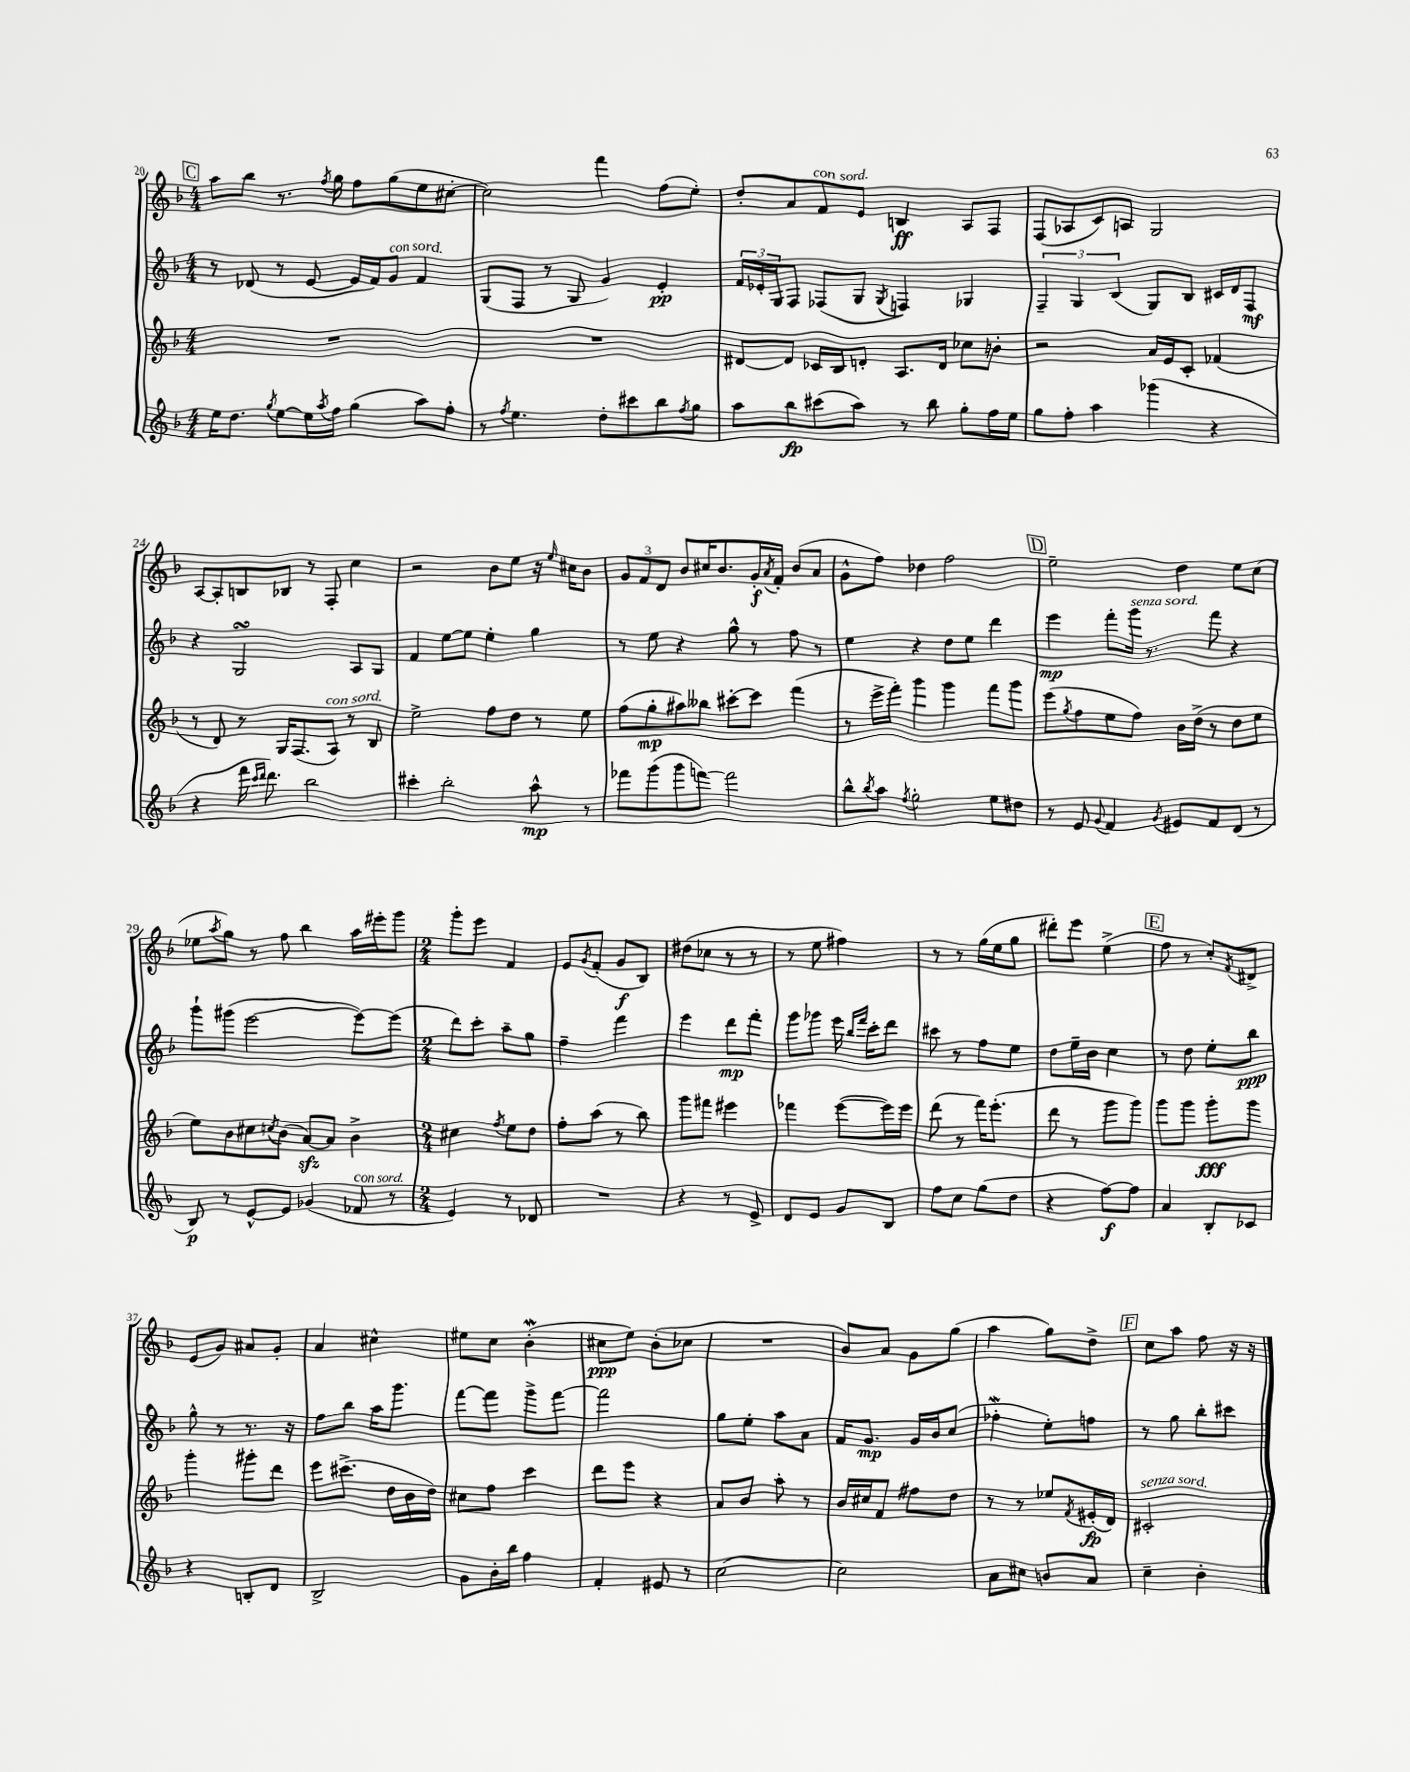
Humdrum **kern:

**kern	**kern	**kern	**kern
*staff4	*staff3	*staff2	*staff1
*clefG2	*clefG2	*clefG2	*clefG2
*k[b-]	*k[b-]	*k[b-]	*k[b-]
*M4/4	*M4/4	*M4/4	*M4/4
16ee	1r	8r	8aa
8.dd	.	.	.
.	.	(8d-	8bb-
8qgg	.	.	.
[8ee	.	8r	8.r
16ee]	.	[8e	.
8qaa	.	.	8qff
16ff	.	.	16gg
(4gg	.	16e]	8ff
.	.	16f)	.
.	.	8g	(8gg
8aa)	.	4f	8ee
8ff'	.	.	[8cc#'
=	=	=	=
8r	1r	(8G	2cc#])
8qff	.	.	.
4.ee	.	8F	.
.	.	8r	.
.	.	8G	.
8dd'	.	4g)	4fff
8ccc#	.	.	.
8bb-	.	4e'	(8ff
8qff	.	.	.
8gg	.	.	8ee')
=	=	=	=
8aa	[8d#	24f	8dd'
.	.	24e-'	.
.	.	24G	.
8bb-	8d#]	8F	8a
(8ccc#	16c-	(8F-	8f
.	16B-	.	.
8aa)	8d'	8G	8e
.	.	8qG	.
8r	8.A	4F)	4B
8bb-	.	.	.
.	16d	.	.
8gg'	8cc-	4G-	8A
16ff	8b'	.	8F
16ee	.	.	.
=	=	=	=
8gg	2r	6F~	(8F
8ff'	.	.	8A-
.	.	6G	.
4aa	.	.	8c)
.	.	(6B-	.
.	.	.	8A
(4ggg-	16a	8G)	2G
.	16e	.	.
.	8c'	8B-	.
4r	(4f-	16c#	.
.	.	16d	.
.	.	8F	.
=	=	=	=
4r	8r	4r	[8A
.	8d)	.	8A']
16fff	8r	2G	8B
16qqccc	.	.	.
16qqddd	.	.	.
8.ddd)	.	.	.
.	16G	.	8B-
.	(8.F	.	.
2bb-	.	.	8r
.	8A)	.	8F'
.	8r	8A	4cc
.	8B-	8G	.
=	=	=	=
4ccc#'	2ee^	4f	2r
2bb-'	.	[8ee	.
.	.	8ee]	.
.	8ff	4ee'	8b-
.	8dd	.	8ee
8aa^^	8r	4gg	16r
.	.	.	16qqee
.	.	.	16cc#
8r	8ee	.	8b-
=	=	=	=
8fff-	(8ff	8r	12g
.	.	.	12f
(8ggg	8gg'	8ee	.
.	.	.	12d
8ggg	8aa#)	4r	8b-
[8fff)	8bb--	.	16cc#
.	.	.	8.b-
2fff]	[8ccc#'	8gg^^	.
.	8ccc#]	8r	16g'
.	.	.	8qa
.	.	.	16f'
.	(4fff	8ff	(8b-
.	.	8r	8a
=	=	=	=
8bb-^^	8r	4ee	8g^^
8qbb-	.	.	.
8aa	16eee^	.	8ff)
.	16fff')	.	.
8qff	.	.	.
2gg'	4ggg	4r	4dd-
.	4ggg	8dd	2ff
.	.	8ee	.
8ee	8fff	4ddd	.
8dd#	8ggg	.	.
=	=	=	=
8r	(8eee	4eee	2ee~
.	8qgg	.	.
8e	8ff	.	.
8qqg	.	.	.
4f	8ee	8fff'	.
.	8ff)	16ggg	.
.	.	8.r	.
8qg	.	.	.
8e#	16b-	.	4dd
.	(16dd^	.	.
8f	8r	8fff	.
(8d	8dd	4r	8ee
8r	8ee	.	(8cc
=	=	=	=
8B-)	8ee)	8ggg`	8ee-
.	.	.	8qaa
8r	8b-	(8ggg#	8gg)
[8e^^	8cc#	[2eee	8r
.	8qcc	.	.
8e]	(8b-	.	8ff
(4g-	[8a)	.	4bb-
.	8a]	.	.
8f-	4b-^	8eee_)	16aa
.	.	.	16eee#'
8r	.	(8eee]	8ggg
=	=	=	=
*M2/4	*M2/4	*M2/4	*M2/4
4e)	4cc#	8ddd)	8ggg'
.	.	8ccc'	8eee
.	8qff	.	.
8r	8ee	8aa~	4f
8d-	8dd	8gg	.
=	=	=	=
2r	8ff'	4ff~	8e
.	.	.	8qg
.	(8aa	.	(8f'
.	8r	4fff	8g
.	8bb-)	.	8B-)
=	=	=	=
4r	8ggg	4eee	(8dd#
.	8fff#	.	8cc-
8r	4eee#	8ddd	8r
8e^	.	8fff'	8r
=	=	=	=
8d	4fff-	8ggg	8r
8e	.	8ggg-	8ee
8g	([8eee	16eee	4ff#)
.	.	16qqbb-	.
.	.	16qqfff	.
.	.	16ccc'	.
8B-	16eee])	8ddd	.
.	16eee	.	.
=	=	=	=
8ff	(8ddd	8ccc#	8r
8cc	8r	8r	8r
(8gg	16fff)	8ff	(16gg
.	(8.eee'	.	16ee
8dd	.	8ee	8gg
=	=	=	=
4r	8ddd	8dd	8ddd#')
.	8r	16ee~	8eee
.	.	16b-	.
[8ff)	8ggg	4cc	(4ee^
8ff]	8ggg)	.	.
=	=	=	=
4a	8ggg	8r	8ff
.	8ggg	8dd	8r
8B-'	8ggg'	8ee'	8cc')
.	.	.	8qf
8c-	8ggg	8bb-	8d#^
=	=	=	=
4r	4ggg'	8gg^^	(8e
.	.	8r	8g)
8B'	8ggg#'	8.r	8a#
8d	8ddd	.	8g'
.	.	16r	.
=	=	=	=
2B-^	8eee	8ff	4a
.	(8.ccc#^	8bb-	.
.	.	16aa	4cc#^^
.	16dd	8.ggg	.
.	16b-	.	.
.	16dd)	.	.
=	=	=	=
8g	8cc#	[8fff	8ee#
16b-'	8ff	8fff]	8cc
16bb-	.	.	.
4ff	4ccc	8ggg^	(4b-'
.	.	[8fff	.
=	=	=	=
4f'	8ddd	2fff]	8cc#
.	8eee	.	8ee)
8e#	4r	.	(8b-'
8r	.	.	8cc-
=	=	=	=
[2cc	8a	8gg	2r
.	8b-	8ee'	.
.	8aa'	8aa	.
.	8r	8a	.
=	=	=	=
2cc]	16b-	16f	8b-)
.	16cc#	8.g	.
.	8f	.	8a
.	8ff#	16g	8g
.	.	16b-	.
.	8dd	(8cc	(8gg
=	=	=	=
8a	8r	4ff-'	4aa
8cc#	8r	.	.
8b	8ee-	8ee')	8gg)
.	8qf	.	.
8a	(16e#'	8ff	8dd^
.	16d)	.	.
=	=	=	=
4cc~	2c#'	8r	8cc
.	.	8gg	8aa
4b-'	.	8bb-'	8ff
.	.	8ccc#	16r
.	.	.	16r
==	==	==	==
*-	*-	*-	*-
